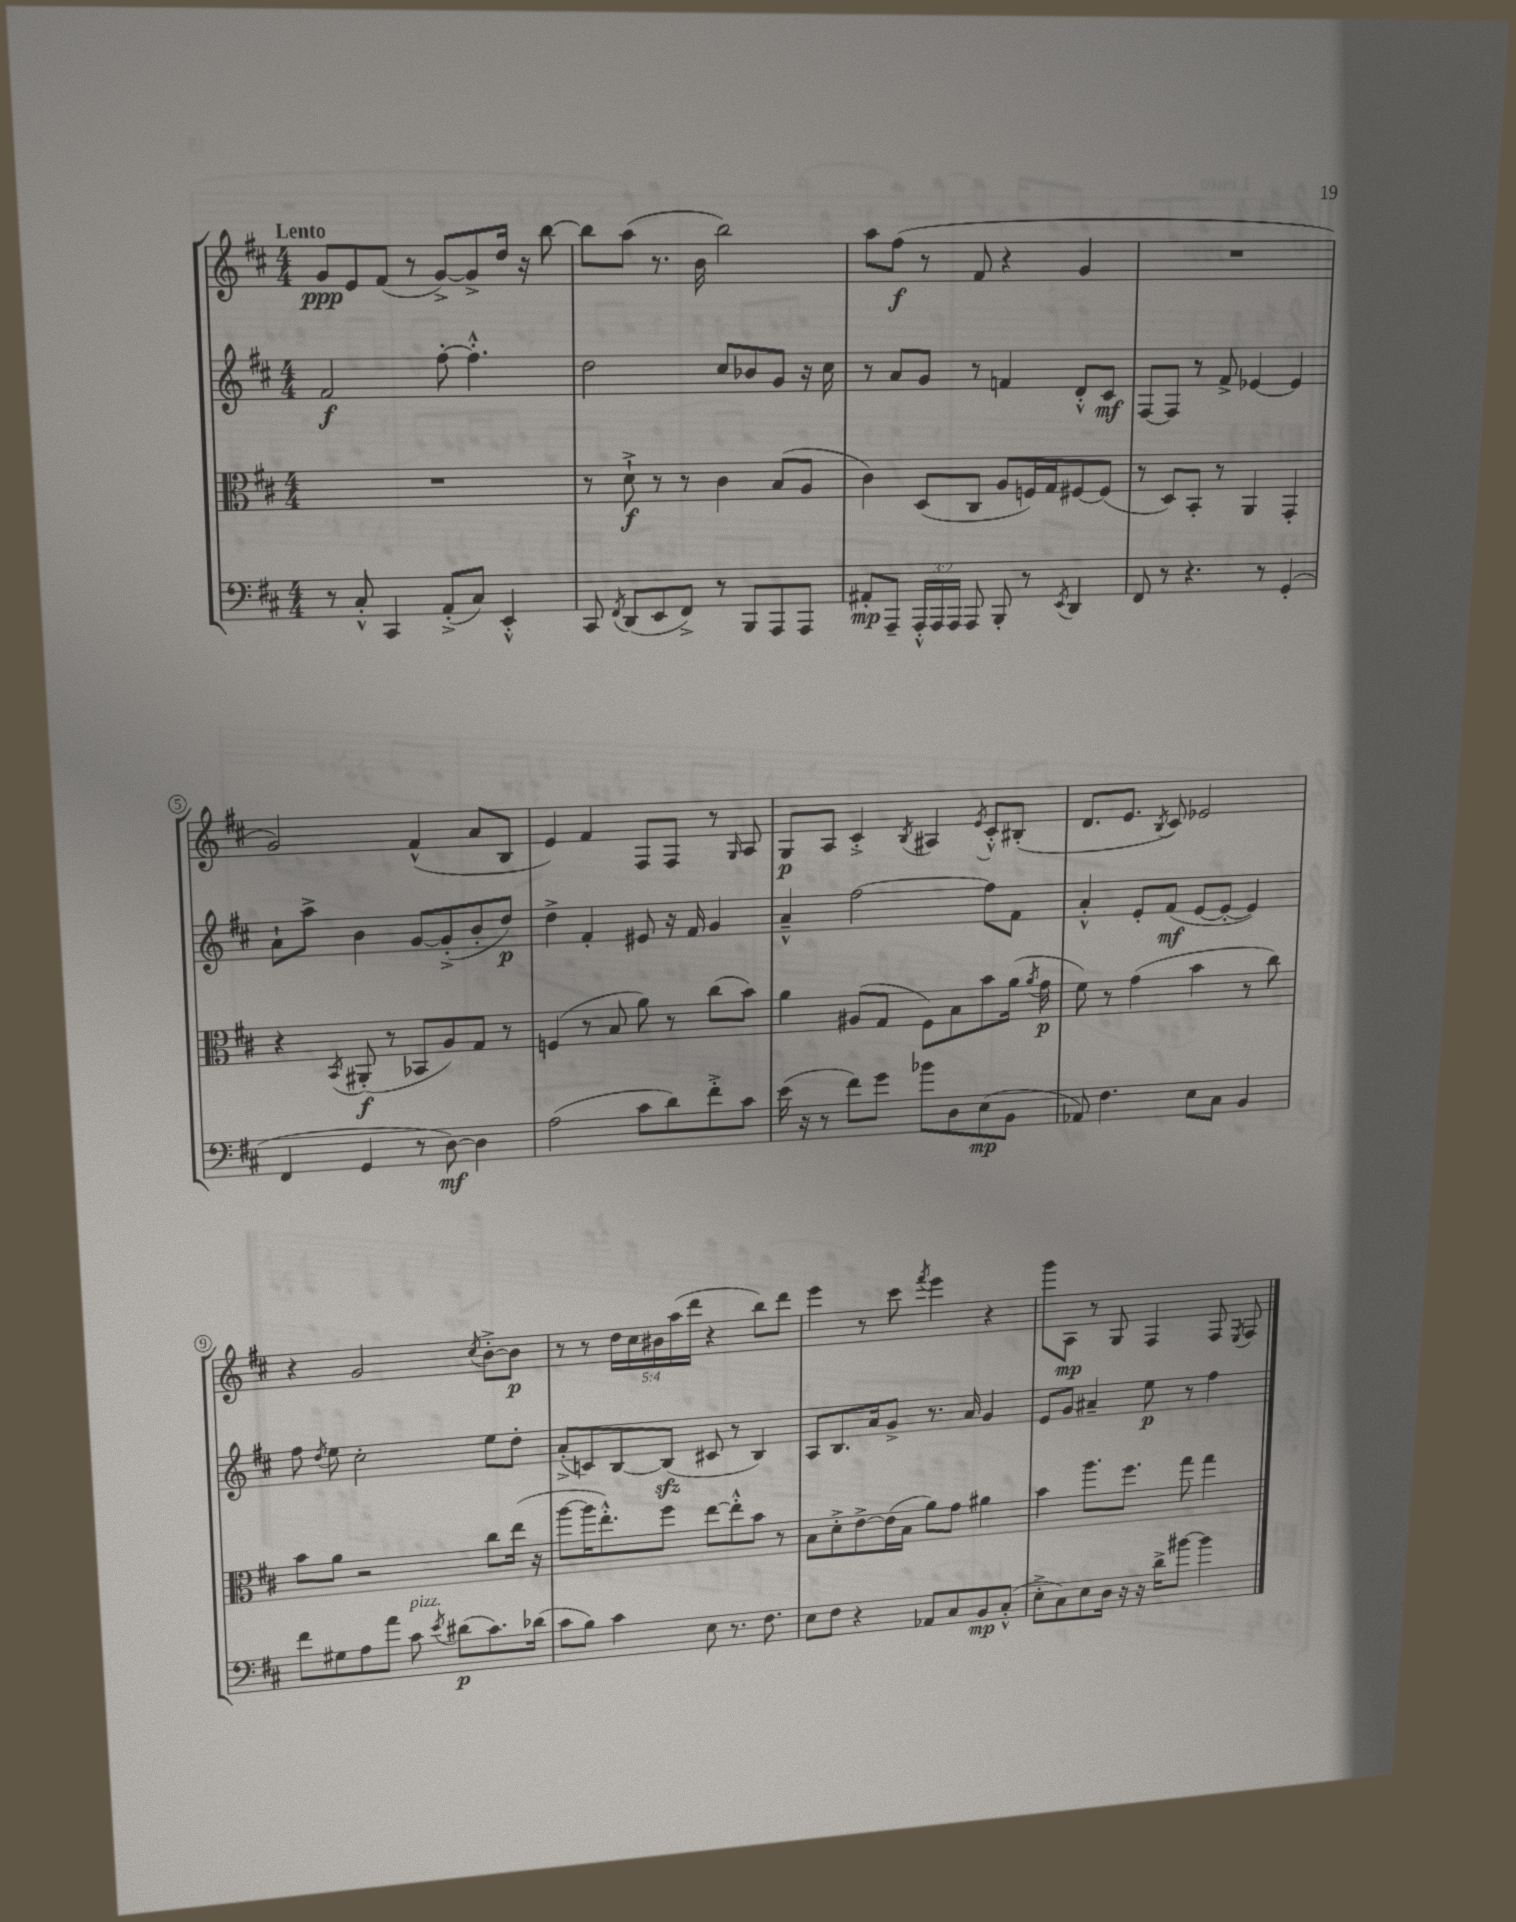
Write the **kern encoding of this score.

**kern	**dynam	**kern	**dynam	**kern	**dynam	**kern	**dynam
*part4	*part4	*part3	*part3	*part2	*part2	*part1	*part1
*staff4	*staff4	*staff3	*staff3	*staff2	*staff2	*staff1	*staff1
*clefF4	*	*clefC3	*	*clefG2	*	*clefG2	*
*k[f#c#]	*	*k[f#c#]	*	*k[f#c#]	*	*k[f#c#]	*
*M4/4	*	*M4/4	*	*M4/4	*	*M4/4	*
=1	=1	=1	=1	=1	=1	=1	=1
!	!	!	!	!	!	!LO:TX:a:B:t=Lento	!
8r	.	1r	.	2f#/	f	8g/L	ppp
8C#'^^/	.	.	.	.	.	8e/	.
4CC#/	.	.	.	.	.	(8f#/J	.
.	.	.	.	.	.	8r	.
(8AA'^/L	.	.	.	[8ff#'\	.	[8g^/L)	.
8C#/J)	.	.	.	4.ff#'^^\]	.	8g^/]	.
4EE'^^/	.	.	.	.	.	16dd/Jk	.
.	.	.	.	.	.	16r	.
.	.	.	.	.	.	[8bb\	.
=2	=2	=2	=2	=2	=2	=2	=2
8CC#/	.	8r	.	2dd\	.	8bb\L]	.
8qFF#/	.	.	.	.	.	.	.
(8DD/L	.	8d`^\	f	.	.	(8aa\J	.
8EE/	.	8r	.	.	.	8.r	.
8FF#^/J)	.	8r	.	.	.	.	.
.	.	.	.	.	.	16b\	.
8r	.	4c#\	.	8cc#/L	.	2bb\)	.
8BBB/L	.	.	.	8b-X/	.	.	.
8AAA/	.	(8B/L	.	8g/J	.	.	.
8AAA/J	.	8A/J	.	16r	.	.	.
.	.	.	.	16cc#\	.	.	.
=3	=3	=3	=3	=3	=3	=3	=3
8AA#X'/L	mp	4c#\)	.	8r	.	8aa\L	.
8AAA~/J	.	.	.	8a/L	.	(8ff#\J	f
24AAA'^^/LL	.	(8D/L	.	8g/J	.	8r	.
24AAA/	.	.	.	.	.	.	.
24AAA/JJ	.	.	.	.	.	.	.
8AAA/	.	8C#/J	.	8r	.	8f#/	.
8BBB'/	.	8A/L	.	4fn/	.	4r	.
8r	.	16Fn/L)	.	.	.	.	.
.	.	16G/J	.	.	.	.	.
8qEE/	.	.	.	.	.	.	.
4DD/	.	[8F#X/	.	8d'^^/L	.	4g/	.
.	.	(8F#/J]	.	8c#/J	mf	.	.
=4	=4	=4	=4	=4	=4	=4	=4
8FF#/	.	8r	.	[8F#/L	.	1r	.
8r	.	8D/L)	.	8F#/J]	.	.	.
4.r	.	8BB'/J	.	8r	.	.	.
.	.	8r	.	8f#^/	.	.	.
.	.	4AA/	.	[4e-X/	.	.	.
8r	.	.	.	.	.	.	.
(4GG'/	.	4GG'/	.	4e-/]	.	.	.
!!LO:LB:g=z
=5	=5	=5	=5	=5	=5	=5	=5
4FF#/	.	4r	.	8a`\L	.	2g/)	.
.	.	.	.	8aa^\J	.	.	.
.	.	8qBB/	.	.	.	.	.
4GG/	.	(8AA#X'/	f	4b\	.	.	.
.	.	8r	.	.	.	.	.
8r	.	8BB-X/L	.	[8g/L	.	(4f#^^/	.
[8D\)	mf	8A/)	.	(8g'^/]	.	.	.
4D\]	.	8G/J	.	8b'/	.	8a/L	.
.	.	8r	.	8dd/J)	p	8B/J	.
=6	=6	=6	=6	=6	=6	=6	=6
(2A\	.	(4Fn/	.	4dd^\	.	4e/)	.
.	.	8r	.	4f#'/	.	4f#/	.
.	.	8B/	.	.	.	.	.
8c#\L	.	8a\)	.	8e#X/	.	8F#/L	.
8d\)	.	8r	.	16r	.	8F#/J	.
.	.	.	.	16f#/	.	.	.
8f#'^\	.	(8cc#\L	.	4g/	.	8r	.
.	.	.	.	.	.	16qqG/	.
8c#\J	.	8b\J)	.	.	.	8A/	.
=7	=7	=7	=7	=7	=7	=7	=7
(16e\	.	4a\	.	4a~^^/	.	8G/L	p
16r	.	.	.	.	.	.	.
8r	.	.	.	.	.	8A/J	.
8f#\L)	.	(8A#X/L	.	[2ff#\	.	4c#'^/	.
8g\J	.	8G/J	.	.	.	.	.
.	.	.	.	.	.	8qB/	.
8b-X\L	.	8F#\L)	.	.	.	4A#X/	.
8D\	.	8B\	.	.	.	.	.
.	.	.	.	.	.	8qe/	.
(8E\	mp	8b\	.	8ff#\L]	.	8c#'^^/L	.
8BB\J	.	(16a\Jk	.	8f#\J	.	(8B#X'/J	.
.	.	8qa/	.	.	.	.	.
.	.	16g\	p	.	.	.	.
=8	=8	=8	=8	=8	=8	=8	=8
8AA-X/)	.	8f#\)	.	4a'^^/	.	8.d/L	.
4.F#\	.	8r	.	.	.	.	.
.	.	.	.	.	.	8.e/J	.
.	.	(4g\	.	8e'/L	.	.	.
.	.	.	.	.	.	8qB/	.
.	.	.	.	(8f#/J	mf	8c#/)	.
8E\L	.	4b\	.	[8e/L	.	2e-X/	.
8C#\J	.	.	.	8e'/J_	.	.	.
4BB/	.	8r	.	4e/])	.	.	.
.	.	8cc#\)	.	.	.	.	.
!!LO:LB:g=z
=9	=9	=9	=9	=9	=9	=9	=9
8f#\L	.	8b\L	.	8ff#\	.	4r	.
.	.	.	.	8qdd/	.	.	.
8G#X\	.	8a\J	.	8ee\	.	.	.
8A\	.	2r	.	2cc#'\	.	2g/	.
8a\J	.	.	.	.	.	.	.
!LO:TX:a:i:t=pizz.	!	!	!	!	!	!	!
8c#\	.	.	.	.	.	.	.
8qe/	.	.	.	.	.	.	.
(8d#X\L	p	.	.	.	.	.	.
.	.	.	.	.	.	8qcc#/	.
8.c#\)	.	8cc#\L	.	8ee\L	.	[8b'^\L	.
.	.	(16ee\Jk	.	8dd'\J	.	8b\J]	p
(16d-X\Jk	.	16r	.	.	.	.	.
=10	=10	=10	=10	=10	=10	=10	=10
8c#\L	.	[8aa\L	.	(8a'^/L	.	8r	.
8B\J)	.	16aa\K]	.	8cn/)	.	8r	.
.	.	8.ee'^^\)	.	.	.	.	.
4c#\	.	.	.	[8B/	.	20dd\LL	.
.	.	.	.	.	.	20cc#\	.
.	.	.	.	.	.	20b#X\	.
.	.	8ff#\J	.	(8Bzz/J]	.	.	.
.	.	.	.	.	.	(20aa\	.
.	.	.	.	.	.	20ddd\JJ	.
8E\	.	[8ee\L	.	8c#X/	.	4r	.
8.r	.	8ee'^^\]	.	8r	.	.	.
.	.	8b\J	.	4B/)	.	8bb\L)	.
8.F#\	.	.	.	.	.	.	.
.	.	8r	.	.	.	8ddd\J	.
=11	=11	=11	=11	=11	=11	=11	=11
8E\L	.	8B\L	.	8A/L	.	4eee\	.
8F#\J	.	8d'^\	.	8.B/	.	.	.
4r	.	[8e^\	.	.	.	8r	.
.	.	.	.	16a/k	.	.	.
.	.	(16e\L]	.	8g^/J	.	8ccc#\	.
.	.	16B\JJ	.	.	.	.	.
.	.	.	.	.	.	8qfff#/	.
8AA-X/L	.	8a\L)	.	8.r	.	4eee\	.
8C#/	.	8g\J	.	.	.	.	.
.	.	.	.	16a/	.	.	.
8BB/	mp	4a#X\	.	4g/	.	4r	.
(8C#'^^/J	.	.	.	.	.	.	.
=12	=12	=12	=12	=12	=12	=12	=12
8E'^\L	.	4b\	.	8e/L	.	8ggg\L	.
8C#\)	.	.	.	8g/J	.	8A\J	mp
8E\	.	8.aa\L	.	4a#X~/	.	8r	.
16D\Jk	.	.	.	.	.	8G/	.
16r	.	8.ff#\J	.	.	.	.	.
16r	.	.	.	8ee\	p	4F#/	.
16d^\KL	.	.	.	.	.	.	.
[8b#X\J	.	8gg\	.	8r	.	.	.
4b#\]	.	4gg\	.	4ff#\	.	8F#/	.
.	.	.	.	.	.	8qE/	.
.	.	.	.	.	.	8F#/	.
==	==	==	==	==	==	==	==
*-	*-	*-	*-	*-	*-	*-	*-
